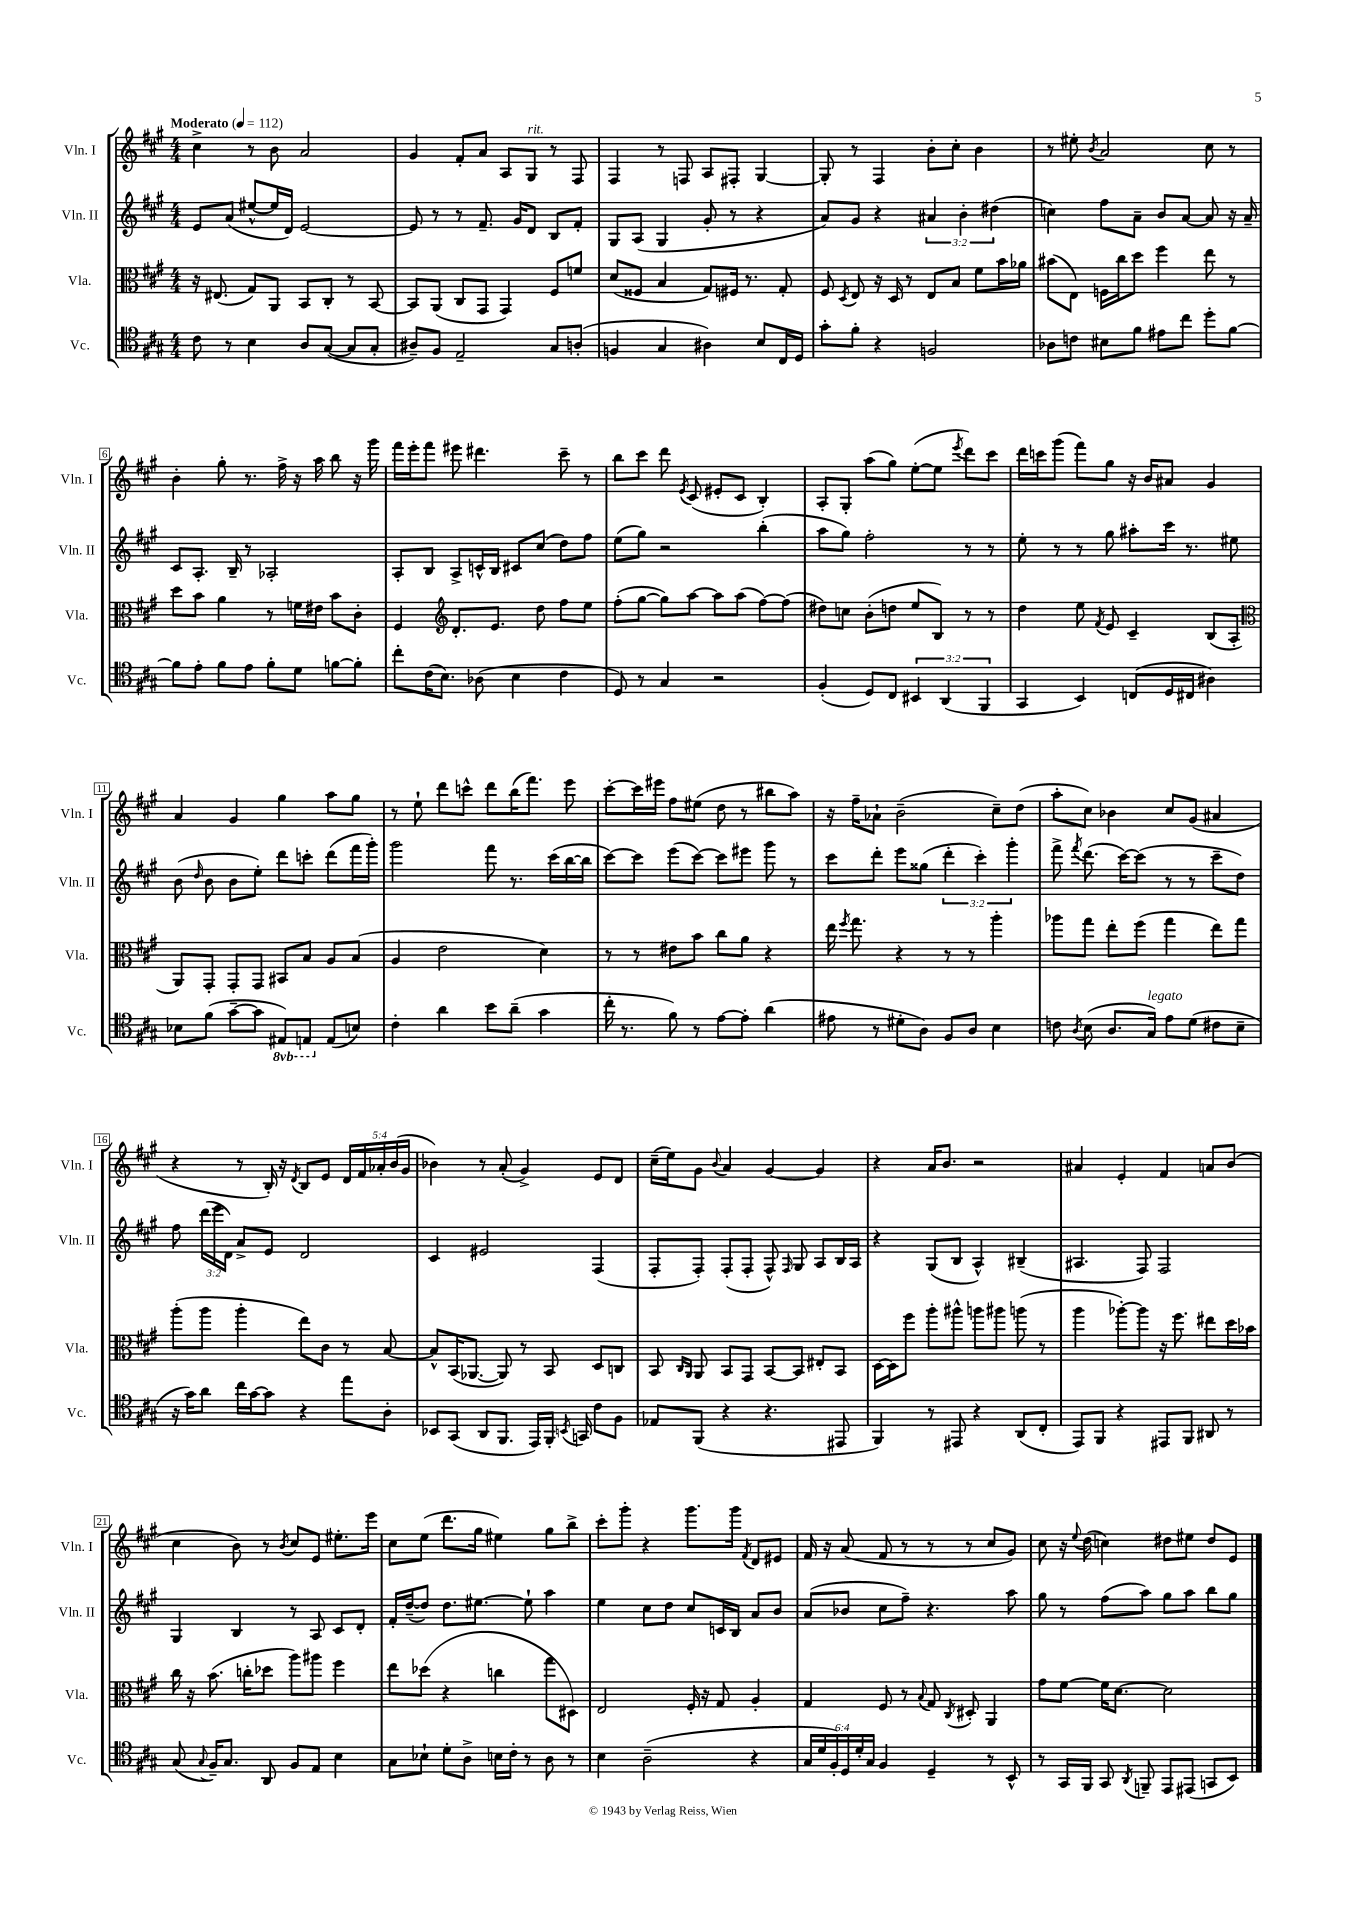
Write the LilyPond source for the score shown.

<<
\new StaffGroup <<
\new Staff = "s0" \with { instrumentName = "Vln. I" shortInstrumentName = "Vln. I" } {
    \clef treble \key a \major \numericTimeSignature \time 4/4 \override Staff.TupletNumber.text = #tuplet-number::calc-fraction-text \tempo "Moderato" 4 = 112
    \autoBeamOff cis''4-> r8 b'8 a'2 |
    gis'4 fis'8[-. a'8] a8[ gis8]^\markup { \italic "rit." } r8 fis8 |
    fis4 r8 f8 a8[ fis8]-. gis4~ |
    gis8-. r8 fis4 b'8[-. cis''8]-. b'4 |
    r8 eis''8-. \acciaccatura { b'8 } a'2 cis''8 r8 |
    b'4-. gis''8-. r8. fis''16-> r16 a''16 b''8 r16 gis'''16 |
    fis'''16[ e'''16-. fis'''8] eis'''8 dis'''4. cis'''8-- r8 |
    b''8[ cis'''8] d'''8 \acciaccatura { e'8 } cis'8( eis'8[-. cis'8] b4-.) |
    a8[-. gis8]-. a''8[( gis''8]) e''8[~-.( e''8] \acciaccatura { e'''8 } d'''8[) cis'''8] |
    d'''16[ c'''16 gis'''8]( fis'''8[) gis''8] r16 b'16[ ais'8] gis'4 |
    a'4 gis'4 gis''4 a''8[ gis''8] |
    r8 e''8-! d'''8[ c'''8]-^ d'''8[ b''16( fis'''8.]) e'''8 |
    cis'''8[~-. cis'''16 eis'''16] fis''8[ eis''8]( d''8 r8 bis''8[ a''8]) |
    r16 fis''16[-- aes'8]-! b'2--( cis''8[--) d''8]( |
    a''8[-. cis''8]) bes'4 cis''8[ gis'8]( ais'4 |
    r4 r8 b16-.) r16 \acciaccatura { d'8 } b8[ e'8] \tuplet 5/4 { d'16[ fis'16 aes'16-. b'16( gis'16] } |
    bes'4) r8 a'8-.( gis'4->) e'8[ d'8] |
    cis''16[--( e''16) gis'8] \appoggiatura { b'8 } a'4 gis'4~ gis'4 |
    r4 a'16[ b'8.] r2 |
    ais'4 e'4-. fis'4 a'8[ b'8]( |
    cis''4 b'8) r8 \acciaccatura { b'8 } cis''8[ e'8] eis''8.[-. e'''16] |
    cis''8[ e''8]( d'''8.[ gis''16] eis''4) gis''8[ b''8]-> |
    cis'''8[-. gis'''8]-. r4 gis'''8.[ gis'''16] \acciaccatura { fis'8 } d'8[ eis'8] |
    fis'16 r16 a'8( fis'8 r8 r8 r8 cis''8[ gis'8]) |
    cis''8 r16 \appoggiatura { e''8 } d''16( c''4) dis''8[ eis''8] dis''8[ e'8] \bar "|." |
}
\new Staff = "s1" \with { instrumentName = "Vln. II" shortInstrumentName = "Vln. II" } {
    \clef treble \key a \major \numericTimeSignature \time 4/4 \override Staff.TupletNumber.text = #tuplet-number::calc-fraction-text
    \autoBeamOff e'8[ a'8]( eis''8[~-^ eis''16 d'16]) e'2~ |
    e'8 r8 r8 fis'8.-- gis'16[ d'8] b8[ fis'8]-. |
    gis8[ a8]( gis4 gis'8-. r8 r4 |
    a'8[) gis'8] r4 \tuplet 3/2 { ais'4 b'4-. dis''4( } |
    c''4) fis''8[ a'8]-- b'8[ a'8]~ a'8 r16 a'16-- |
    cis'8[ a8.]-. b16-- r8 aes2-. |
    a8[-. b8] a8[-> c'16-^ b16] cis'8[ cis''8]( d''8[) fis''8] |
    e''8[( gis''8]) r2 b''4-.( |
    a''8[ gis''8]) fis''2-. r8 r8 |
    e''8-. r8 r8 gis''8 ais''8[-. cis'''16] r8. eis''8 |
    b'8( \grace { d''16 } b'8 b'8[ e''8]-.) d'''8[ c'''8]-. d'''8[( fis'''16 gis'''16]-.) |
    gis'''2 fis'''8 r8. cis'''16[( b''16~ b''16] |
    cis'''8[~) cis'''8] e'''8[( cis'''8]~) cis'''8[ eis'''8] gis'''8 r8 |
    cis'''8[ d'''8]-. e'''8[ gisis''8]( \tuplet 3/2 { d'''4-. cis'''4-.) gis'''4-. } |
    fis'''8-> \acciaccatura { fis'''8 } d'''8.( cis'''16[~) cis'''8]( r8 r8 cis'''8[-- d''8]) |
    fis''8 \tuplet 3/2 { d'''16[( e'''16 d'16]) } a'8[-> e'8] d'2 |
    cis'4 eis'2 fis4( |
    fis8[-. fis8]-.) fis8[-.( fis8]-. fis8-^) \grace { fis16 } gis8 a8[ b16 a16] |
    r4 gis8[( b8] a4-^) bis4--( |
    ais4. fis8) fis2 |
    gis4 b4 r8 a8 cis'8[ d'8]-. |
    fis'16[-. d''16~--( d''8]) d''8.[ eis''8.]~ eis''8-! a''4 |
    e''4 cis''8[ d''8] cis''8[ c'16 b16] a'8[ b'8] |
    a'8[( bes'8] cis''8[ fis''8]--) r4. a''8 |
    gis''8 r8 fis''8[( a''8]) gis''8[ a''8] b''8[ gis''8] \bar "|." |
}
\new Staff = "s2" \with { instrumentName = "Vla." shortInstrumentName = "Vla." } {
    \clef alto \key a \major \numericTimeSignature \time 4/4
    \autoBeamOff r16 eis8.( gis8[) a,8] b,8[ cis8]-. r8 b,8~ |
    b,8[ a,8]( cis8[ gis,8] gis,4) fis8[ f'8] |
    d'8[( fisis8] b4 gis8[) fis16] r8. gis8-. |
    fis8 \acciaccatura { d8 } e8 r16 d16 r8 e8[ b8] fis'8[ b'16 aes'16] |
    bis'8[( e8]) f16[ cis''16 d''8] fis''4 e''8 r8 |
    d''8[ b'8] a'4 r8 f'16[ eis'16] b'8[ cis'8]-. |
    fis4 \clef treble d'8.[-. e'8.] d''8 fis''8[ e''8] |
    fis''8[-.( gis''8]~ gis''8[) a''8]~ a''8[ a''8]( fis''8[~) fis''8]( |
    dis''8[) c''8] b'8[-.( d''8] e''8[ b8]) r8 r8 |
    d''4 e''8 \acciaccatura { fis'8 } e'8 cis'4-- b8[( a8]-. |
    \clef alto a,8[) gis,8]-. gis,8[-. gis,8] bis,8[ b8] a8[ b8]( |
    a4 e'2 d'4) |
    r8 r8 eis'8[ b'8] cis''8[ a'8] r4 |
    e''16 \acciaccatura { fis''8 } gis''8. r4 r8 r8 a''4-. |
    aes''8[ gis''8] e''8[-. fis''8]( gis''4 e''8[) gis''8] |
    a''8[-.( a''8] a''4-. e''8[) cis'8] r8 b8~ |
    b8[-^ b,16( aes,8.]~ aes,8) r8 b,8 d8[ c8] |
    b,8 \grace { cis16[ a,16] } a,8 b,8[ gis,8] b,8[~ b,8] eis8[-. b,8] |
    d16[~ d16 fis''8] a''8[-. ais''8]-^ a''8[ ais''8] a''8( r8 |
    a''4 aes''8[~-.) aes''8] r16 fis''8. eis''8[ d''16 bes'16] |
    cis''16 r16 b'8.( c''16[-. des''8] a''8[) ais''8] fis''4 |
    e''8[ des''8]( r4 c''4 gis''8[ dis8]) |
    e2 fis16-. r16 gis8 a4-. |
    gis4 fis8 r8 \appoggiatura { b8 } gis8 \acciaccatura { cis8 } dis8-. a,4 |
    gis'8[ fis'8]~ fis'16[ d'8.]~ d'2 \bar "|." |
}
\new Staff = "s3" \with { instrumentName = "Vc." shortInstrumentName = "Vc." } {
    \clef tenor \key a \major \numericTimeSignature \time 4/4 \override Staff.TupletNumber.text = #tuplet-number::calc-fraction-text \set Staff.ottavationMarkups = #ottavation-simple-ordinals
    \autoBeamOff cis'8 r8 b4 a8[ gis8]~( gis8[ gis8]-. |
    ais8[--) fis8] e2-- gis8[ a8]-.( |
    f4 gis4 ais4) b8[ cis16 d16] |
    gis'8[-. fis'8]-. r4 f2 |
    aes8[ c'8] bis8[ fis'8] eis'8[ cis''8] d''8[-. fis'8]~ |
    fis'8[ e'8]-. fis'8[ e'8] fis'8[-. d'8] f'8[~ f'8]-. |
    cis''8[-. cis'16( b8.]) aes8( b4 cis'4 |
    d8) r8 gis4 r2 |
    fis4-.( d8[) cis8] \tuplet 3/2 { bis,4 a,4( fis,4 } |
    gis,4 b,4) c8[( d16 cis16] ais4) |
    bes8[ fis'8]( gis'8[~-- gis'8] \ottava #-1 eis,8[) e,8] \ottava #0 e8[( b8]) |
    cis'4-. a'4 b'8[ a'8]--( gis'4 |
    cis''16-. r8. fis'8) r8 e'8[~ e'8]-. a'4( |
    eis'8 r8 dis'8[-. a8]) fis8[ a8] b4 |
    c'8 \acciaccatura { a8 } b8( a8.[ gis16]^\markup { \italic "legato" }) e'8[ d'8]( cis'8[ b8]-- |
    r16 gis'16[) a'8] cis''16[ gis'16~ gis'8] r4 e''8[ a8]-. |
    bes,8[ gis,8]( a,8[ fis,8.] e,16[) fis,16]-. \acciaccatura { b,8 } g,16 cis'8[ fis8] |
    ees8[ fis,8]( r4 r4. eis,8 |
    fis,4) r8 eis,8 r4 a,8[( cis8]-. |
    e,8[) fis,8] r4 eis,8[ fis,8] ais,8 r8 |
    gis8( \appoggiatura { gis8 } fis16[--) gis8.] a,8 fis8[ e8] b4 |
    gis8[ bes8]-! d'8[-. a8]-> b16[ cis'16]-. r8 a8 r8 |
    b4 a2--( r4 |
    \tuplet 6/4 { gis16[ d'16 fis16-.) d16 d'16-. gis16] } fis4 d4-- r8 b,8-^ |
    r8 gis,16[ fis,16] gis,8 \acciaccatura { a,8 } f,8-- e,8[ eis,8]( g,8[ b,8]) \bar "|." |
}
>>
>>
\layout { \context { \Score \override BarNumber.stencil = #(make-stencil-boxer 0.1 0.3 ly:text-interface::print) } }
